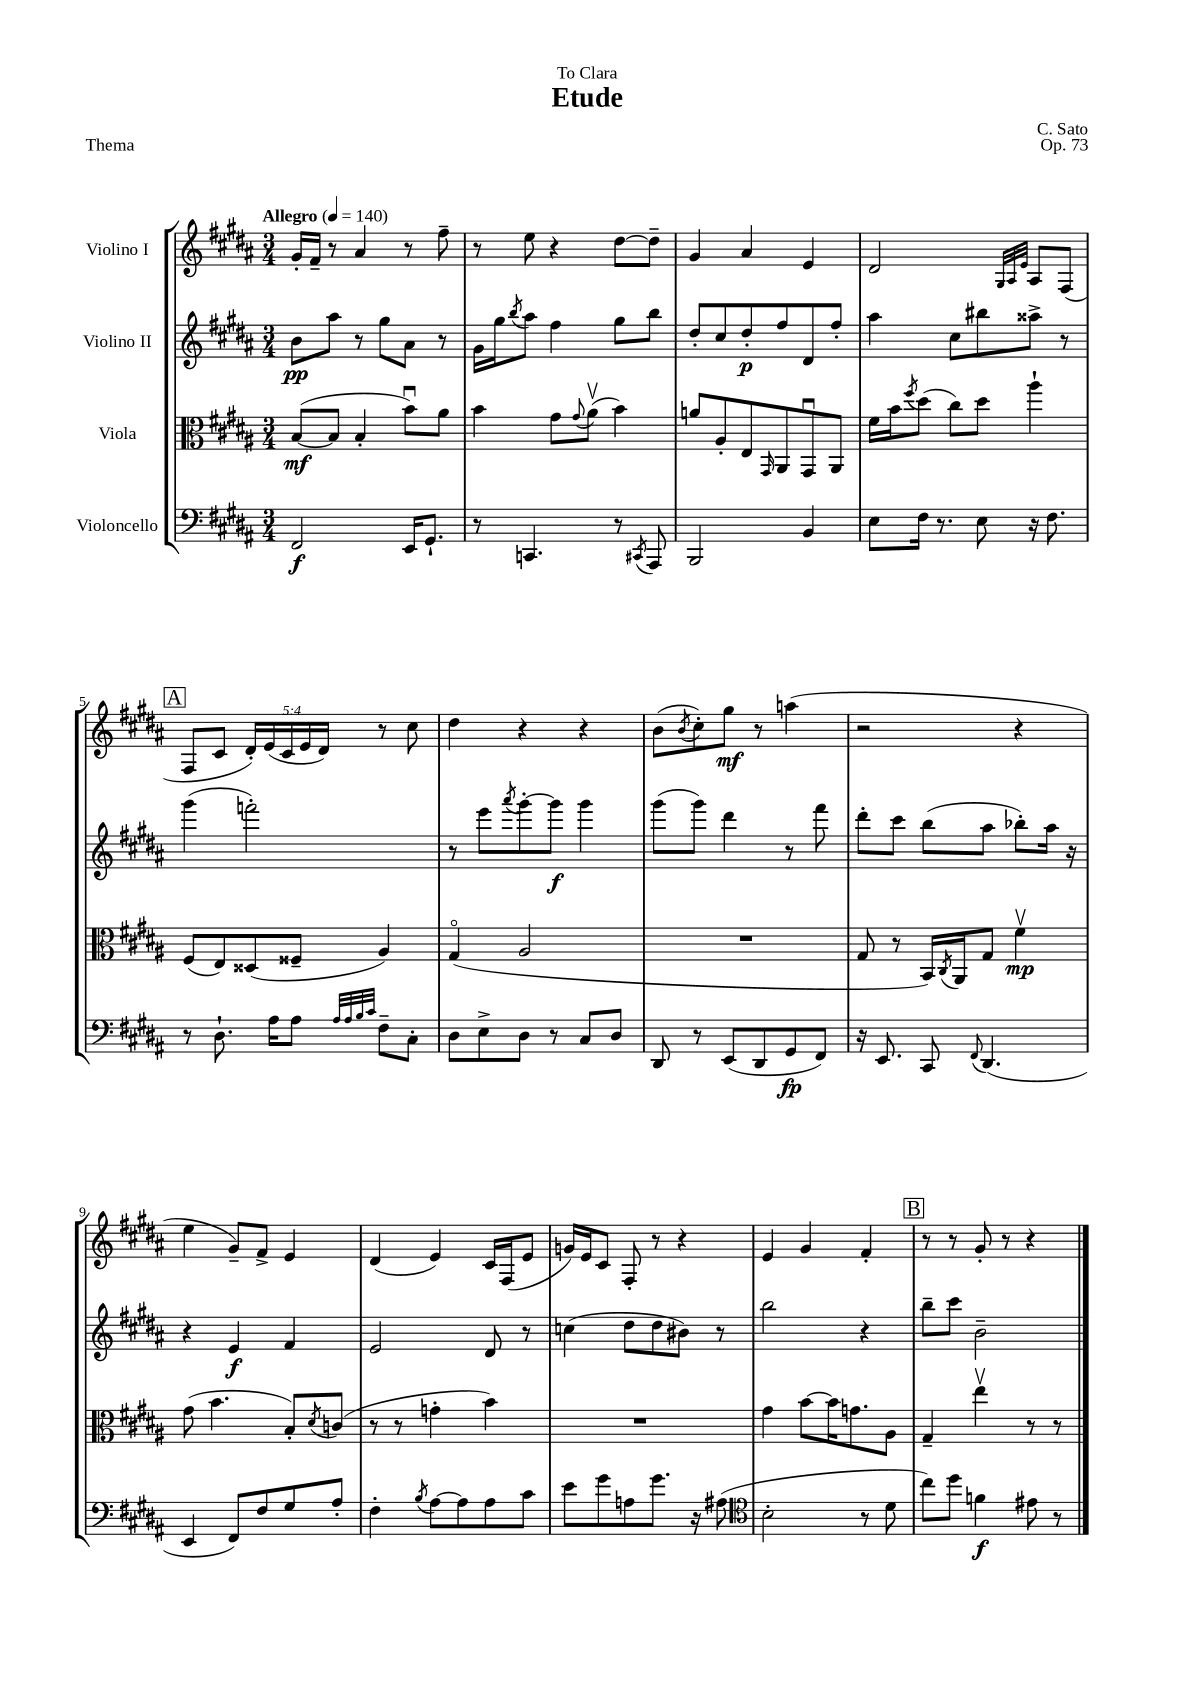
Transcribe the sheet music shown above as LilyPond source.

\header { title = "Etude" composer = "C. Sato" dedication = "To Clara" opus = "Op. 73" piece = "Thema" }
<<
\new StaffGroup <<
\new Staff = "s0" \with { instrumentName = "Violino I" } {
    \clef treble \key b \major \numericTimeSignature \time 3/4 \override Staff.TupletNumber.text = #tuplet-number::calc-fraction-text \tempo "Allegro" 4 = 140
    gis'16-. fis'16-- r8 ais'4 r8 fis''8-- |
    r8 e''8 r4 dis''8~ dis''8-- |
    gis'4 ais'4 e'4 |
    dis'2 \grace { gis32 ais32 e'32 } ais8 fis8( |
    \mark \markup { \box "A" } fis8 cis'8 \tuplet 5/4 { dis'16-.) e'16( cis'16 e'16 dis'16) } r8 cis''8 |
    dis''4 r4 r4 |
    b'8( \acciaccatura { b'8 } cis''8-.) gis''8\mf r8 a''4( |
    r2 r4 |
    e''4 gis'8--) fis'8-> e'4 |
    dis'4( e'4) cis'16 fis16( e'8 |
    g'16) e'16 cis'8 fis8-. r8 r4 |
    e'4 gis'4 fis'4-. |
    \mark \markup { \box "B" } r8 r8 gis'8-. r8 r4 \bar "|." |
}
\new Staff = "s1" \with { instrumentName = "Violino II" } {
    \clef treble \key b \major \numericTimeSignature \time 3/4
    b'8\pp ais''8 r8 gis''8 ais'8 r8 |
    gis'16 gis''16 \acciaccatura { b''8 } ais''8 fis''4 gis''8 b''8 |
    dis''8-. cis''8 dis''8-.\p fis''8 dis'8 fis''8-. |
    ais''4 cis''8 bis''8 aisis''8-> r8 |
    \mark \markup { \box "A" } gis'''4( f'''2-.) |
    r8 e'''8 \acciaccatura { ais'''8 } gis'''8~-. gis'''8\f gis'''4 |
    gis'''8( gis'''8) dis'''4 r8 fis'''8 |
    dis'''8-. cis'''8 b''8( ais''8 bes''8-.) ais''16 r16 |
    r4 e'4\f fis'4 |
    e'2 dis'8 r8 |
    c''4( dis''8 dis''8 bis'8) r8 |
    b''2 r4 |
    \mark \markup { \box "B" } b''8-- cis'''8 b'2-- \bar "|." |
}
\new Staff = "s2" \with { instrumentName = "Viola" } {
    \clef alto \key b \major \numericTimeSignature \time 3/4
    b8~\mf( b8 b4-. b'8\downbow) ais'8 |
    b'4 gis'8 \appoggiatura { gis'8 } ais'8\upbow( b'4) |
    a'8 ais8-. e8 \grace { gis,16 } ais,8 gis,8\downbow ais,8 |
    fis'16 b'16 \acciaccatura { fis''8 } dis''8( cis''8) dis''8 ais''4-! |
    \mark \markup { \box "A" } fis8( e8) disis8( fisis8-- ais4) |
    gis4\flageolet( ais2 |
    R2. |
    gis8 r8 b,16) \acciaccatura { cis8 } ais,16 gis8 fis'4\upbow\mp |
    gis'8( b'4. b8-.) \acciaccatura { dis'8 } c'8( |
    r8 r8 g'4-. b'4) |
    R2. |
    gis'4 b'8~ b'16 g'8. ais8 |
    \mark \markup { \box "B" } gis4-- e''4\upbow r8 r8 \bar "|." |
}
\new Staff = "s3" \with { instrumentName = "Violoncello" } {
    \clef bass \key b \major \numericTimeSignature \time 3/4
    fis,2\f e,16 gis,8.-! |
    r8 c,4. r8 \acciaccatura { cis,8 } ais,,8 |
    b,,2 b,4 |
    e8 fis16 r8. e8 r16 fis8. |
    \mark \markup { \box "A" } r8 dis8.-! ais16 ais8 \grace { ais32 ais32 b32 cis'32 } fis8-- cis8-. |
    dis8 e8-> dis8 r8 cis8 dis8 |
    dis,8 r8 e,8( dis,8 gis,8\fp fis,8) |
    r16 e,8. cis,8 \appoggiatura { fis,8 } dis,4.( |
    e,4 fis,8) fis8 gis8 ais8-. |
    fis4-. \acciaccatura { b8 } ais8~ ais8 ais8 cis'8 |
    e'8 gis'8 a8 gis'8. r16 ais8( |
    \clef tenor b2-. r8 dis'8 |
    \mark \markup { \box "B" } cis''8) dis''8 f'4\f eis'8 r8 \bar "|." |
}
>>
>>
